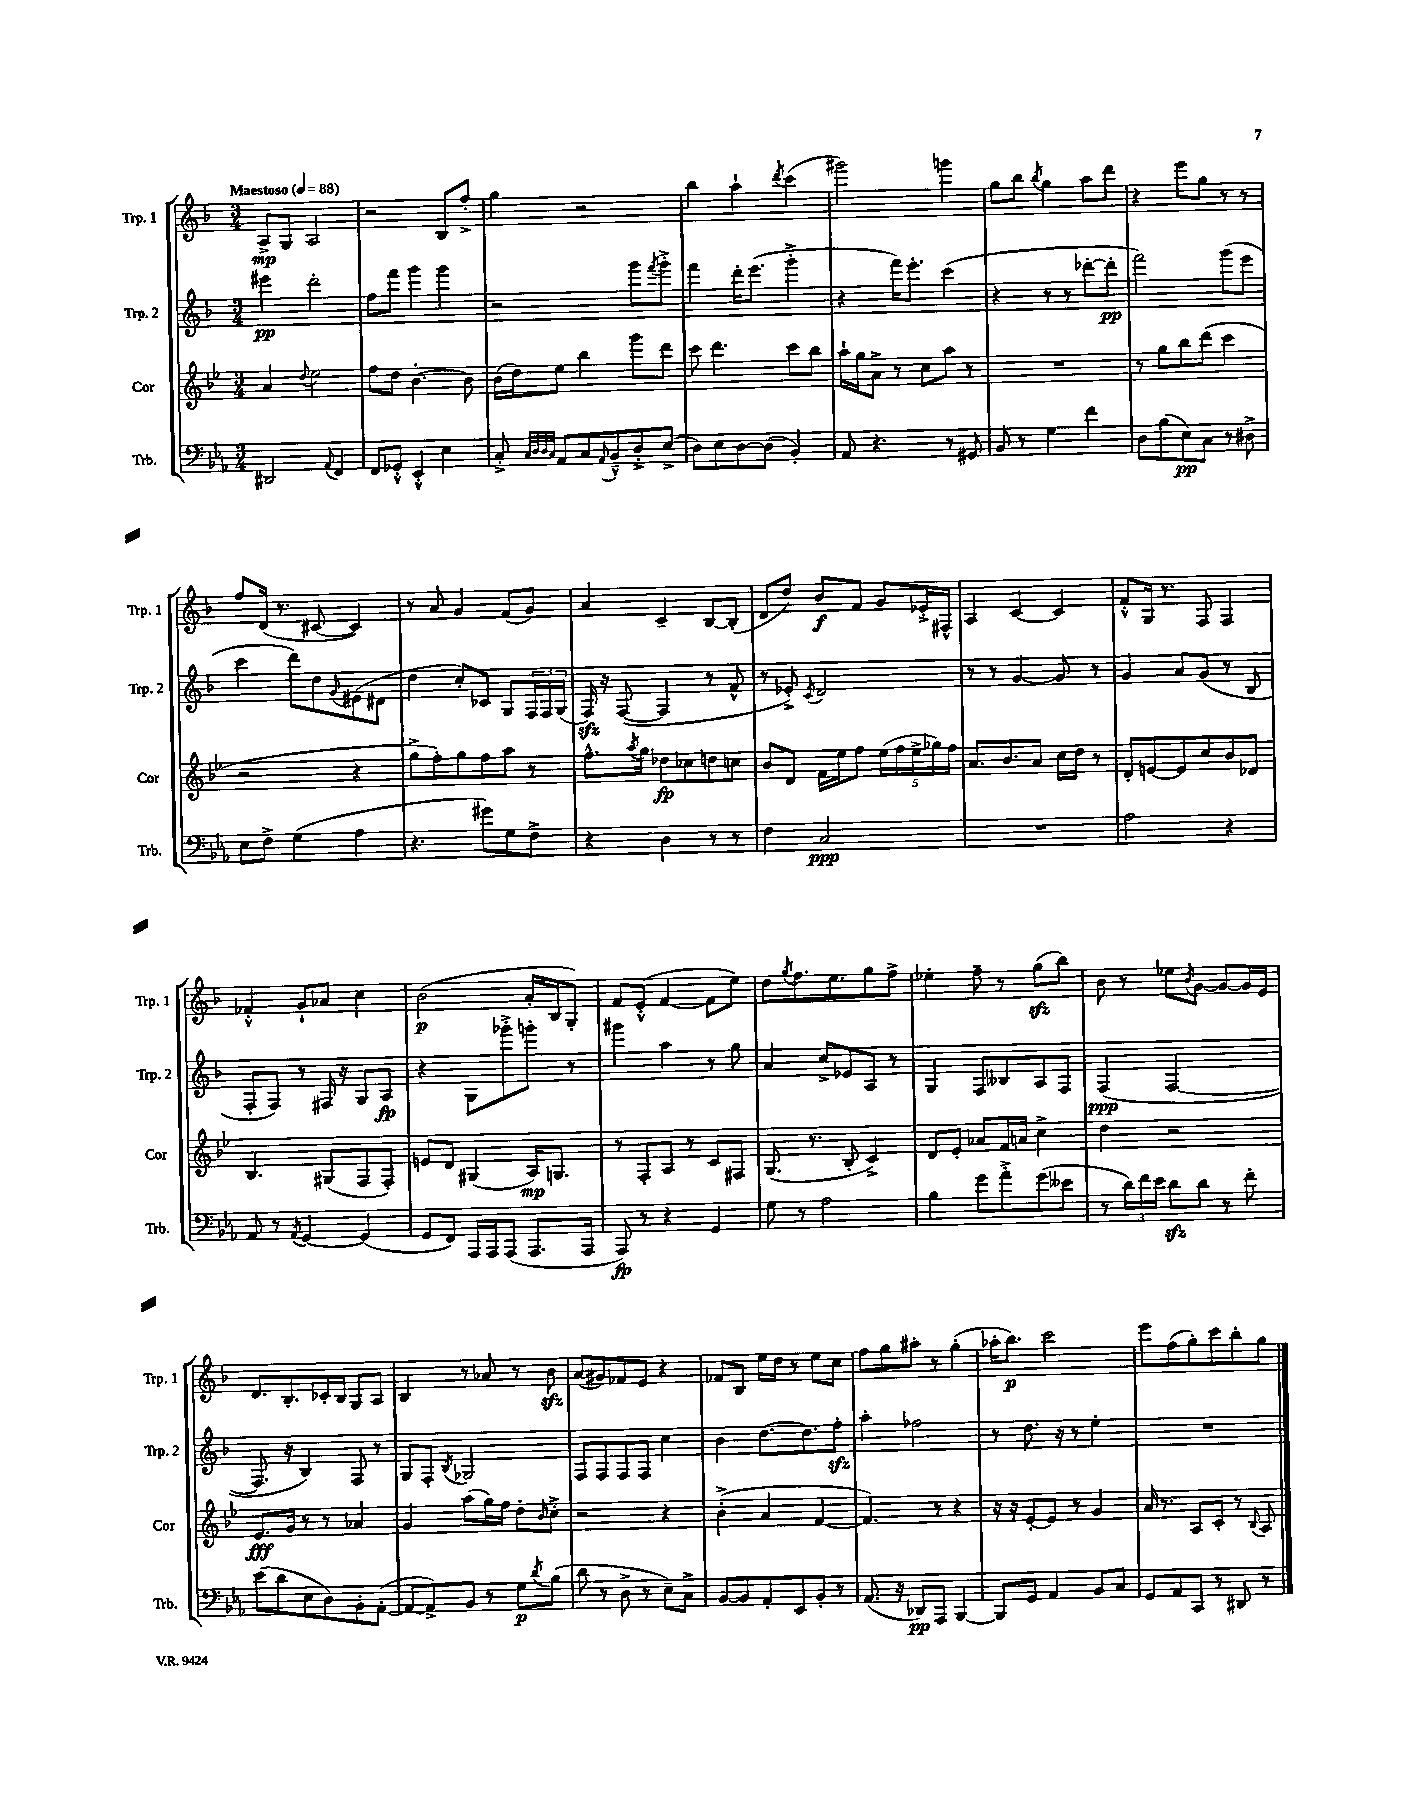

**kern	**kern	**kern	**kern
*staff4	*staff3	*staff2	*staff1
*clefF4	*clefG2	*clefG2	*clefG2
*k[b-e-a-]	*k[b-e-]	*k[b-]	*k[b-]
*M3/4	*M3/4	*M3/4	*M3/4
*MM88	*MM88	*MM88	*MM88
2DD#	4a	4eee#	8A^
.	.	.	8G
.	8qqdd	.	.
.	2ee-	2ddd'	2A
8qqAA-	.	.	.
4FF	.	.	.
=	=	=	=
8FF	8ff	8ff	2r
8GG-'^^	8dd	8fff	.
4EE-'^^	[4.b-'	4ggg	.
4E-	.	4ggg	8B-
.	8b-]	.	8ff'^
=	=	=	=
8C'^	(16b-	2r	4gg
.	16dd)	.	.
32qqC	.	.	.
32qqD	.	.	.
32qqD	.	.	.
32qqC	.	.	.
8AA-	8ee-	.	.
8C	4bb-	.	2r
8qqAA-	.	.	.
8BB-~^^	.	.	.
8D'^	8ggg	8ggg	.
.	.	8qfff	.
(8E-^	8ddd	8ggg'^	.
=	=	=	=
8D)	8ccc	4fff	4bb-
8E-	4.ddd	.	.
[8D	.	16ddd'	4aa`
.	.	(8.eee	.
(8D]	.	.	.
.	.	.	8qddd
4BB-')	8ccc	4ggg'^	(4ccc
.	8bb-	.	.
=	=	=	=
8AA-	16aa`	4r	2ggg#)
.	16gg	.	.
4.r	8a^	.	.
.	8r	16fff)	.
.	.	8.eee'	.
.	8cc	.	.
8r	8aa	(4ccc	4ggg
8GG#	8r	.	.
=	=	=	=
8BB-	2.r	4r	8gg
8r	.	.	8bb-
.	.	.	8qbb-
4G	.	8r	4gg
.	.	8r	.
4f	.	[8ddd-'	8aa
.	.	8ddd-']	8ddd
=	=	=	=
8D	8r	2fff)	4r
(8B-	8gg	.	.
8E-)	8bb-	.	8eee
8C	(8ddd	.	8gg
8r	4ccc	(8ggg	8r
8D#^	.	8eee	8r
=	=	=	=
8E-	2r	4ccc	8ff
8F^	.	.	(16d
.	.	.	8.r
(4G	.	8ddd)	.
.	.	8dd	[8c#
.	.	8qqg	.
4A-	4r	(8e#	4c#])
.	.	8d#	.
=	=	=	=
4.r	8gg^	4dd	8r
.	8ff')	.	8a
.	8gg	8cc')	4g
8g#)	8ff	8c-	.
8G	8aa	8G	(8f
8F^	8r	24F	8g)
.	.	24F	.
.	.	(24G	.
=	=	=	=
4r	8.ff^^	16F)	4a
.	.	16r	.
.	.	([8F	.
.	8qaa	.	.
.	16gg	.	.
4D	8dd-	4F]	4c~
.	8cc-	.	.
8r	8dd	8r	[8B-
8r	8cc	8f^^	(8B-']
=	=	=	=
4F	8b-	8r	8d
.	8d	8e-'^)	8dd)
.	.	8qc	.
2C	16f	2d	8b-
.	16ee-	.	.
.	8ff	.	8f
.	(20ee-	.	8g
.	20ff	.	.
.	20ee-^	.	.
.	.	.	16e-'^
.	20gg-)	.	.
.	.	.	16F#^^
.	20ff	.	.
=	=	=	=
2.r	8.a	8r	4A
.	.	8r	.
.	8.b-	.	.
.	.	[4g	[4c
.	8a	.	.
.	16cc	8g]	4c]
.	16dd	.	.
.	8r	8r	.
=	=	=	=
2A-	8d'	4g	8f'^^
.	[8e	.	16G
.	.	.	8.r
.	8e]	8a	.
.	8cc	(8g	8F
4r	8b-	8r	4F
.	8d-	8B-	.
=	=	=	=
8AA-	4.B-	8F'	4f-'^^
8r	.	8F)	.
8qAA-	.	.	.
[4GG	.	8r	8g`
.	(8G#	16F#	8a-
.	.	16r	.
(4GG]	8F	8G	4cc
.	8F')	8A	.
=	=	=	=
8GG	8e	4r	(2b-
8FF)	8d	.	.
16AAA-	(4G#	8G	.
16AAA-	.	.	.
(8AAA-	.	8ggg-'^	.
8.AAA-	16A)	8ggg'	16a'
.	8.G	.	16B-
.	.	8r	8G')
16AAA-	.	.	.
=	=	=	=
8AAA-)	8r	4ggg#	8f
8r	8F'	.	(8e'^^
4r	8A	4aa	[4f
.	8r	.	.
4GG	8c	8r	8f]
.	8F#	8gg	8ee)
=	=	=	=
8G	(8.G	4a	8dd
.	.	.	8qgg
8r	.	.	8.ff
.	8.r	.	.
2A-	.	8cc^	.
.	.	.	8.ee
.	8B-'	8e-	.
.	4c^)	8A	8gg
.	.	8r	8ff^
=	=	=	=
4B-	8d	4G	4ee-'
.	8e-'	.	.
8g	8a-	8F	8ff~
8a-'^	16f	8B--	8r
.	16a	.	.
(8g	4cc^	8A	(8gg
8e--	.	8F	8bb-)
=	=	=	=
8r	4dd	(4F	8b-
24d)	.	.	8r
24f	.	.	.
24e-	.	.	.
8d	2r	[2F	8ee-
.	.	.	8qb-
8d	.	.	[8g
8r	.	.	8g_
8f'	.	.	16g]
.	.	.	16e
=	=	=	=
(8e-	8.e-	8.F]	8.d
8d	.	.	.
.	16g	16r	8.B-'
8E-	8r	4B-)	.
8D)	8r	.	16c-'
.	.	.	16B-
8BB-'	4a-	8F	8G
([8AA-'	.	8r	8A
=	=	=	=
8AA-_	4g	8G	4B-
8AA-^])	.	8F'	.
.	.	8qB-	.
8BB-	(8aa	2G-	8r
8r	16gg)	.	8a-
.	16ff	.	.
8G	8dd'	.	8r
8qd	16qqb-	.	.
(8B-	8cc'^	.	8b-
=	=	=	=
8d	2r	8F	(8a
8r	.	8F	8g#)
8D^	.	8F	8f-
8r	.	8F	8e
8E-~)	4r	4cc	4r
8C^	.	.	.
=	=	=	=
[8BB-	(4b-'^	4b-	8f-
8BB-]	.	.	8B-
8AA-'	4a	[8.dd	16ee
.	.	.	16dd
8EE-	.	.	8r
.	.	8.dd]	.
8BB-'	[4f	.	8ee
8r	.	8ff'	8cc
=	=	=	=
(8.AA-	4.f])	4aa'	8ff
.	.	.	8gg
16r	.	.	.
8DD-)	.	2ff-	8aa#'
8AAA-	8r	.	8r
[4BBB-	4r	.	(4gg'
=	=	=	=
8BBB-]	16r	8r	16aa-'
.	16r	.	8.bb-)
8GG	[8e-'	8.dd	.
4AA-	8e-]	.	2ccc
.	.	16r	.
.	8r	8r	.
8BB-	4g	4ee'	.
8C	.	.	.
=	=	=	=
8GG	16a	2.r	8eee
.	8.r	.	.
8AA-	.	.	(8ff
8CC	8A	.	8gg')
8r	8c'	.	8ccc
8DD#	8r	.	8bb-'
.	8qqB-	.	.
8r	8A	.	8gg
==	==	==	==
*-	*-	*-	*-
